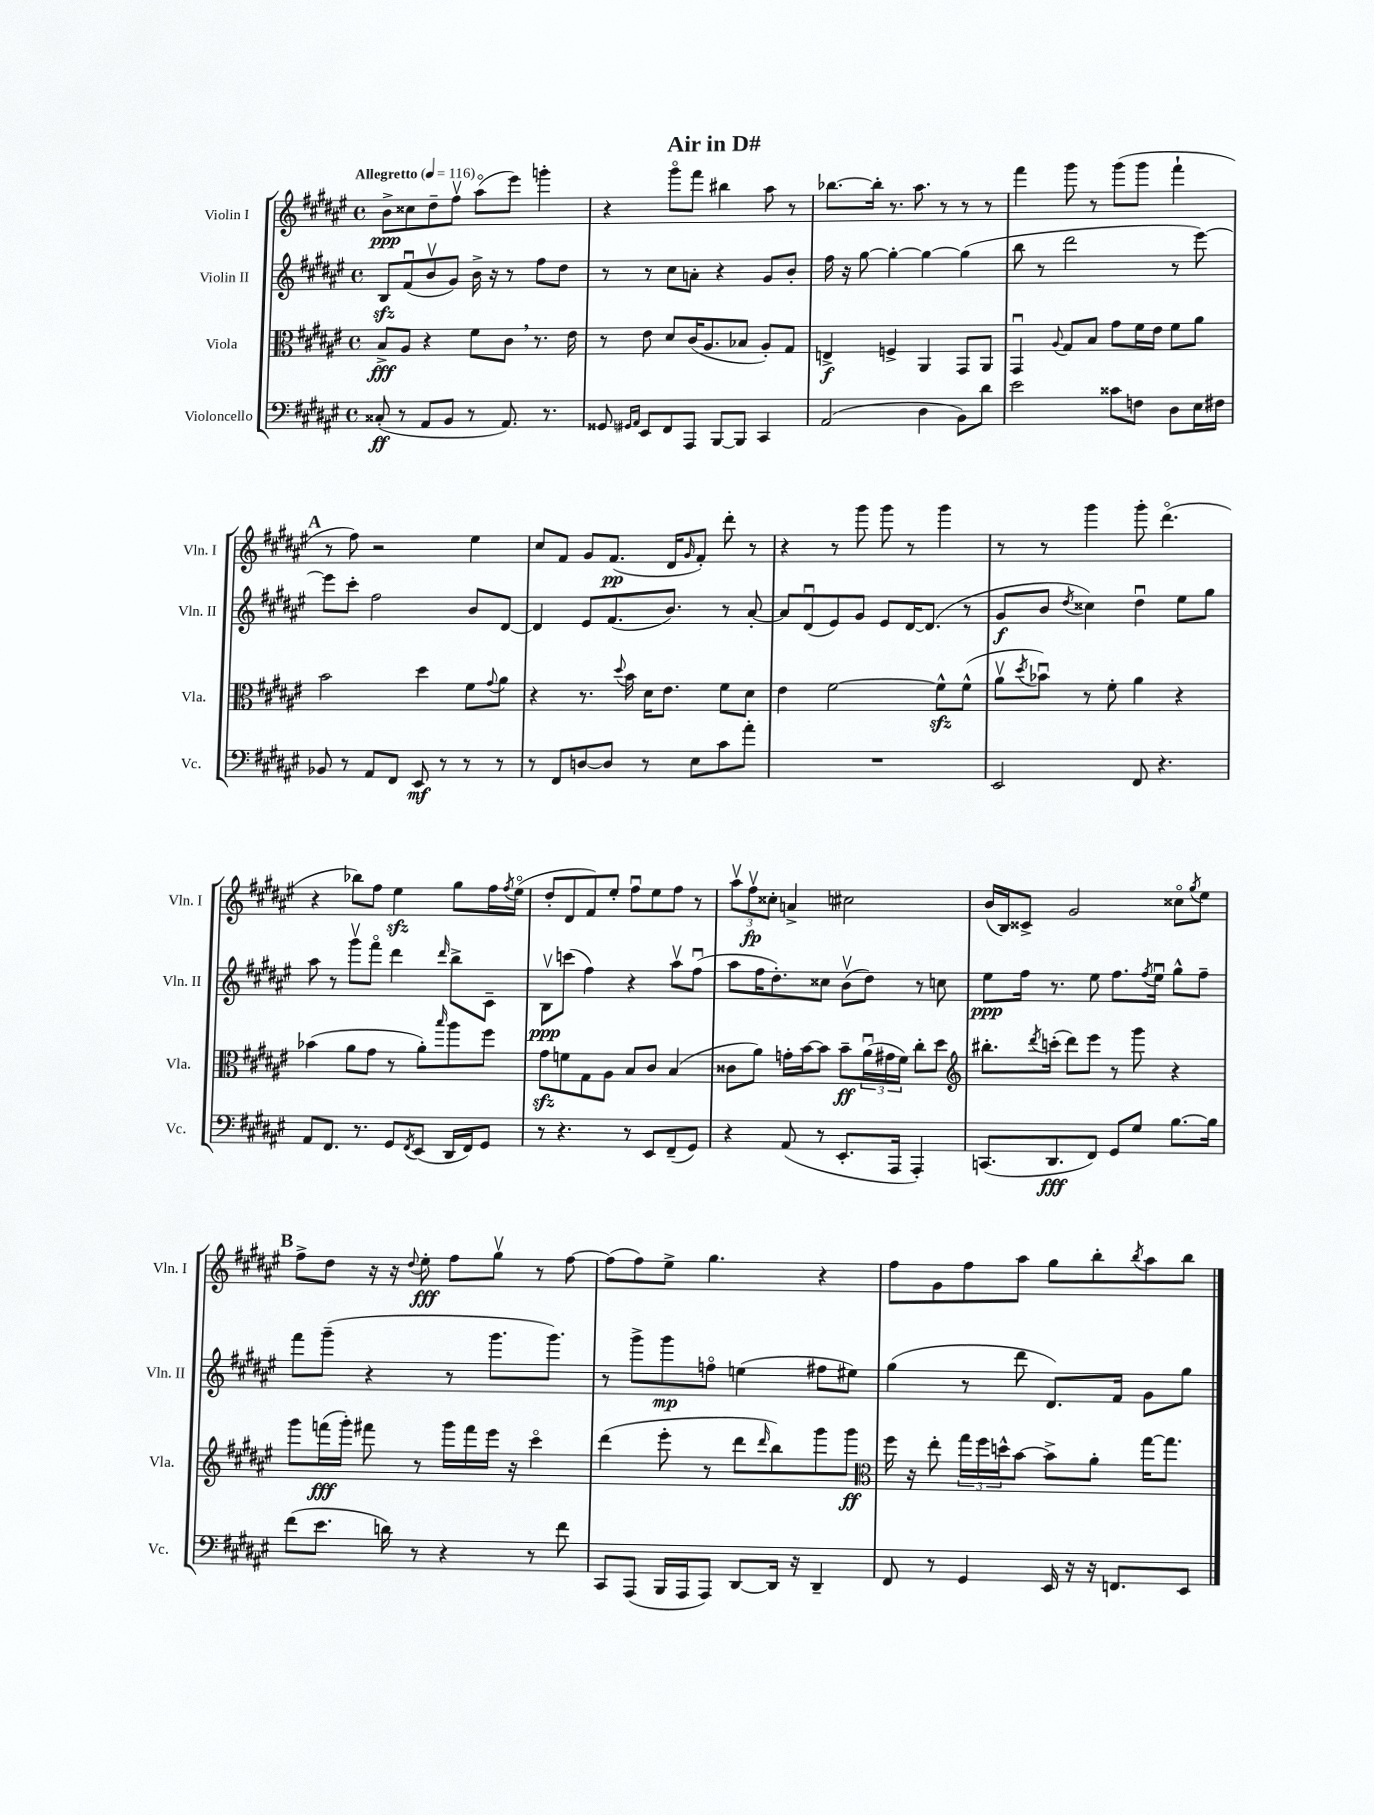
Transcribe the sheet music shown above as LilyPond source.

\header { title = "Air in D#" }
<<
\new StaffGroup <<
\new Staff = "s0" \with { instrumentName = "Violin I" shortInstrumentName = "Vln. I" } {
    \clef treble \key fis \major \defaultTimeSignature \time 4/4 \tempo "Allegretto" 4 = 116
    b'8->\ppp cisis''8 dis''8-- fis''8\upbow ais''8\flageolet( eis'''8) g'''4-. |
    r4 gis'''8\flageolet fis'''8 bis''4 ais''8 r8 |
    bes''8.~ bes''16-. r8. ais''8. r8 r8 r8 |
    fis'''4 gis'''8 r8 gis'''8( gis'''8 fis'''4-! |
    \mark \markup { \bold "A" } r8 fis''8) r2 eis''4 |
    cis''8 fis'8 gis'8 fis'8.\pp( dis'16 \grace { gis'16 } fis'8-.) dis'''8-. r8 |
    r4 r8 gis'''8 gis'''8 r8 gis'''4 |
    r8 r8 gis'''4 gis'''8-. dis'''4.\flageolet( |
    r4 bes''8) fis''8 eis''4\sfz gis''8 fis''16 \acciaccatura { fis''8 } eis''16\flageolet( |
    dis''8-. dis'8 fis'8) eis''8-. fis''8\downbow eis''8 fis''8 r8 |
    \tuplet 3/2 { ais''8\upbow fis''8\upbow\fp cisis''8-. } a'4-> cis''2 |
    b'16( b16) cisis'8-> gis'2 cisis''8\flageolet \acciaccatura { gis''8 } eis''8 |
    \mark \markup { \bold "B" } fis''8-> dis''8 r16 r16 \appoggiatura { dis''8 } eis''8-.\fff fis''8 gis''8\upbow r8 fis''8~ |
    fis''8( fis''8) eis''8-> gis''4. r4 |
    fis''8 gis'8 fis''8 ais''8 gis''8 b''8-. \acciaccatura { b''8 } ais''8 b''8 \bar "|." |
}
\new Staff = "s1" \with { instrumentName = "Violin II" shortInstrumentName = "Vln. II" } {
    \clef treble \key fis \major \defaultTimeSignature \time 4/4
    b8\sfz fis'8\downbow( b'8\upbow gis'8) b'16-> r16 r8 fis''8 dis''8 |
    r8 r8 cis''8 a'8-. r4 gis'8 b'8-. |
    fis''16 r16 gis''8~ gis''4~-. gis''4~ gis''4( |
    b''8 r8 dis'''2 r8 eis'''8~) |
    \mark \markup { \bold "A" } eis'''8 cis'''8-. fis''2 b'8 dis'8~ |
    dis'4 eis'8 fis'8.( b'8.) r8 ais'8~-. |
    ais'8 dis'8\downbow( eis'8) gis'8 eis'8 dis'16~ dis'8.( r8 |
    gis'8\f b'8 \acciaccatura { dis''8 } cisis''4) dis''4\downbow eis''8 gis''8 |
    ais''8 r8 gis'''8\upbow fis'''8\flageolet dis'''4 \grace { dis'''16 } b''8-> cis'8-- |
    b8\upbow\ppp c'''8( fis''4) r4 ais''8\upbow fis''8\downbow( |
    ais''8 fis''16 dis''8.-.) cisis''8 b'8\upbow( dis''8) r8 c''8 |
    eis''8\ppp fis''16 r8. eis''8 fis''8. \acciaccatura { fis''8 } eis''16\downbow gis''8-^ fis''8-- |
    \mark \markup { \bold "B" } fis'''8 gis'''8--( r4 r8 gis'''8. gis'''8.) |
    r8 gis'''8-> gis'''8\mp f''8\flageolet e''4( fis''8 eis''8) |
    gis''4( r8 dis'''8 dis'8.) fis'16 gis'8 gis''8 \bar "|." |
}
\new Staff = "s2" \with { instrumentName = "Viola" shortInstrumentName = "Vla." } {
    \clef alto \key fis \major \defaultTimeSignature \time 4/4
    b8->\fff ais8 r4 fis'8 cis'8 \breathe r8. eis'16 |
    r8 eis'8 dis'8 cis'16( ais8. bes8 ais8-.) gis8 |
    e4->\f f4-> ais,4 gis,8 ais,8 |
    gis,4\downbow \appoggiatura { ais8 } gis8 b8 gis'8 fis'16 eis'16 fis'8 ais'8 |
    \mark \markup { \bold "A" } b'2 dis''4 fis'8 \appoggiatura { gis'8 } ais'8 |
    r4 r8. \appoggiatura { dis''8 } b'16 dis'16 eis'8. fis'8 dis'8 |
    eis'4 fis'2~ fis'8-^\sfz fis'8-^( |
    ais'8\upbow \acciaccatura { dis''8 } bes'8\downbow) r8 fis'8-. ais'4 r4 |
    bes'4( ais'8 gis'8 r8 ais'8-.) \grace { b''16 } ais''8 fis''8 |
    gis'8\sfz f'8 gis8 ais8 b8 cis'8 b4( |
    cisis'8 ais'8) g'16-. b'16~ b'8 b'8--\ff \tuplet 3/2 { ais'16\downbow( gis'16 fis'16) } cis''8-. dis''8 |
    \clef treble bis''8.-. \acciaccatura { dis'''8 } c'''16-.( dis'''8) eis'''8 r8 gis'''8 r4 |
    \mark \markup { \bold "B" } gis'''8 f'''16\fff( gis'''16-.) fis'''8 r8 gis'''16 fis'''16 eis'''16 r16 cis'''4\flageolet |
    dis'''4( eis'''8-. r8 dis'''8 \grace { dis'''16 } b''8) gis'''8 gis'''8\ff |
    \clef alto fis''16 r16 eis''8-. \tuplet 3/2 { gis''16 fis''16 d''16-^ } b'8~ b'8-> ais'8-. gis''16~ gis''8. \bar "|." |
}
\new Staff = "s3" \with { instrumentName = "Violoncello" shortInstrumentName = "Vc." } {
    \clef bass \key fis \major \defaultTimeSignature \time 4/4
    cisis8-.\ff( r8 ais,8 b,8 r8 ais,8.) r8. |
    gisis,8 \grace { gis,16 ais,16 } eis,8 fis,8 ais,,8 b,,8~ b,,8 cis,4 |
    ais,2( dis4 b,8) dis'8 |
    eis'2 cisis'8 f8 dis8 eis16 fis16 |
    \mark \markup { \bold "A" } bes,8 r8 ais,8 fis,8 eis,8\mf r8 r8 r8 |
    r8 fis,8 d8~ d8 r8 eis8 cis'8 ais'8-. |
    R1 |
    eis,2 fis,8 r4. |
    ais,8 fis,8. r8. gis,8 \acciaccatura { fis,8 } eis,8( dis,16 fis,16) gis,8 |
    r8 r4. r8 eis,8 fis,8--( gis,8) |
    r4 ais,8( r8 eis,8.-. ais,,16 ais,,4-.) |
    c,8.( dis,8.\fff fis,8) gis,8 gis8 b8.~ b16 |
    \mark \markup { \bold "B" } fis'8( eis'8. d'16) r8 r4 r8 fis'8 |
    cis,8 ais,,8( b,,16 ais,,16 ais,,8) dis,8~ dis,16 r16 dis,4-- |
    fis,8 r8 gis,4 eis,16 r16 r16 f,8. eis,8 \bar "|." |
}
>>
>>
\layout { \context { \Score \remove "Bar_number_engraver" } }
